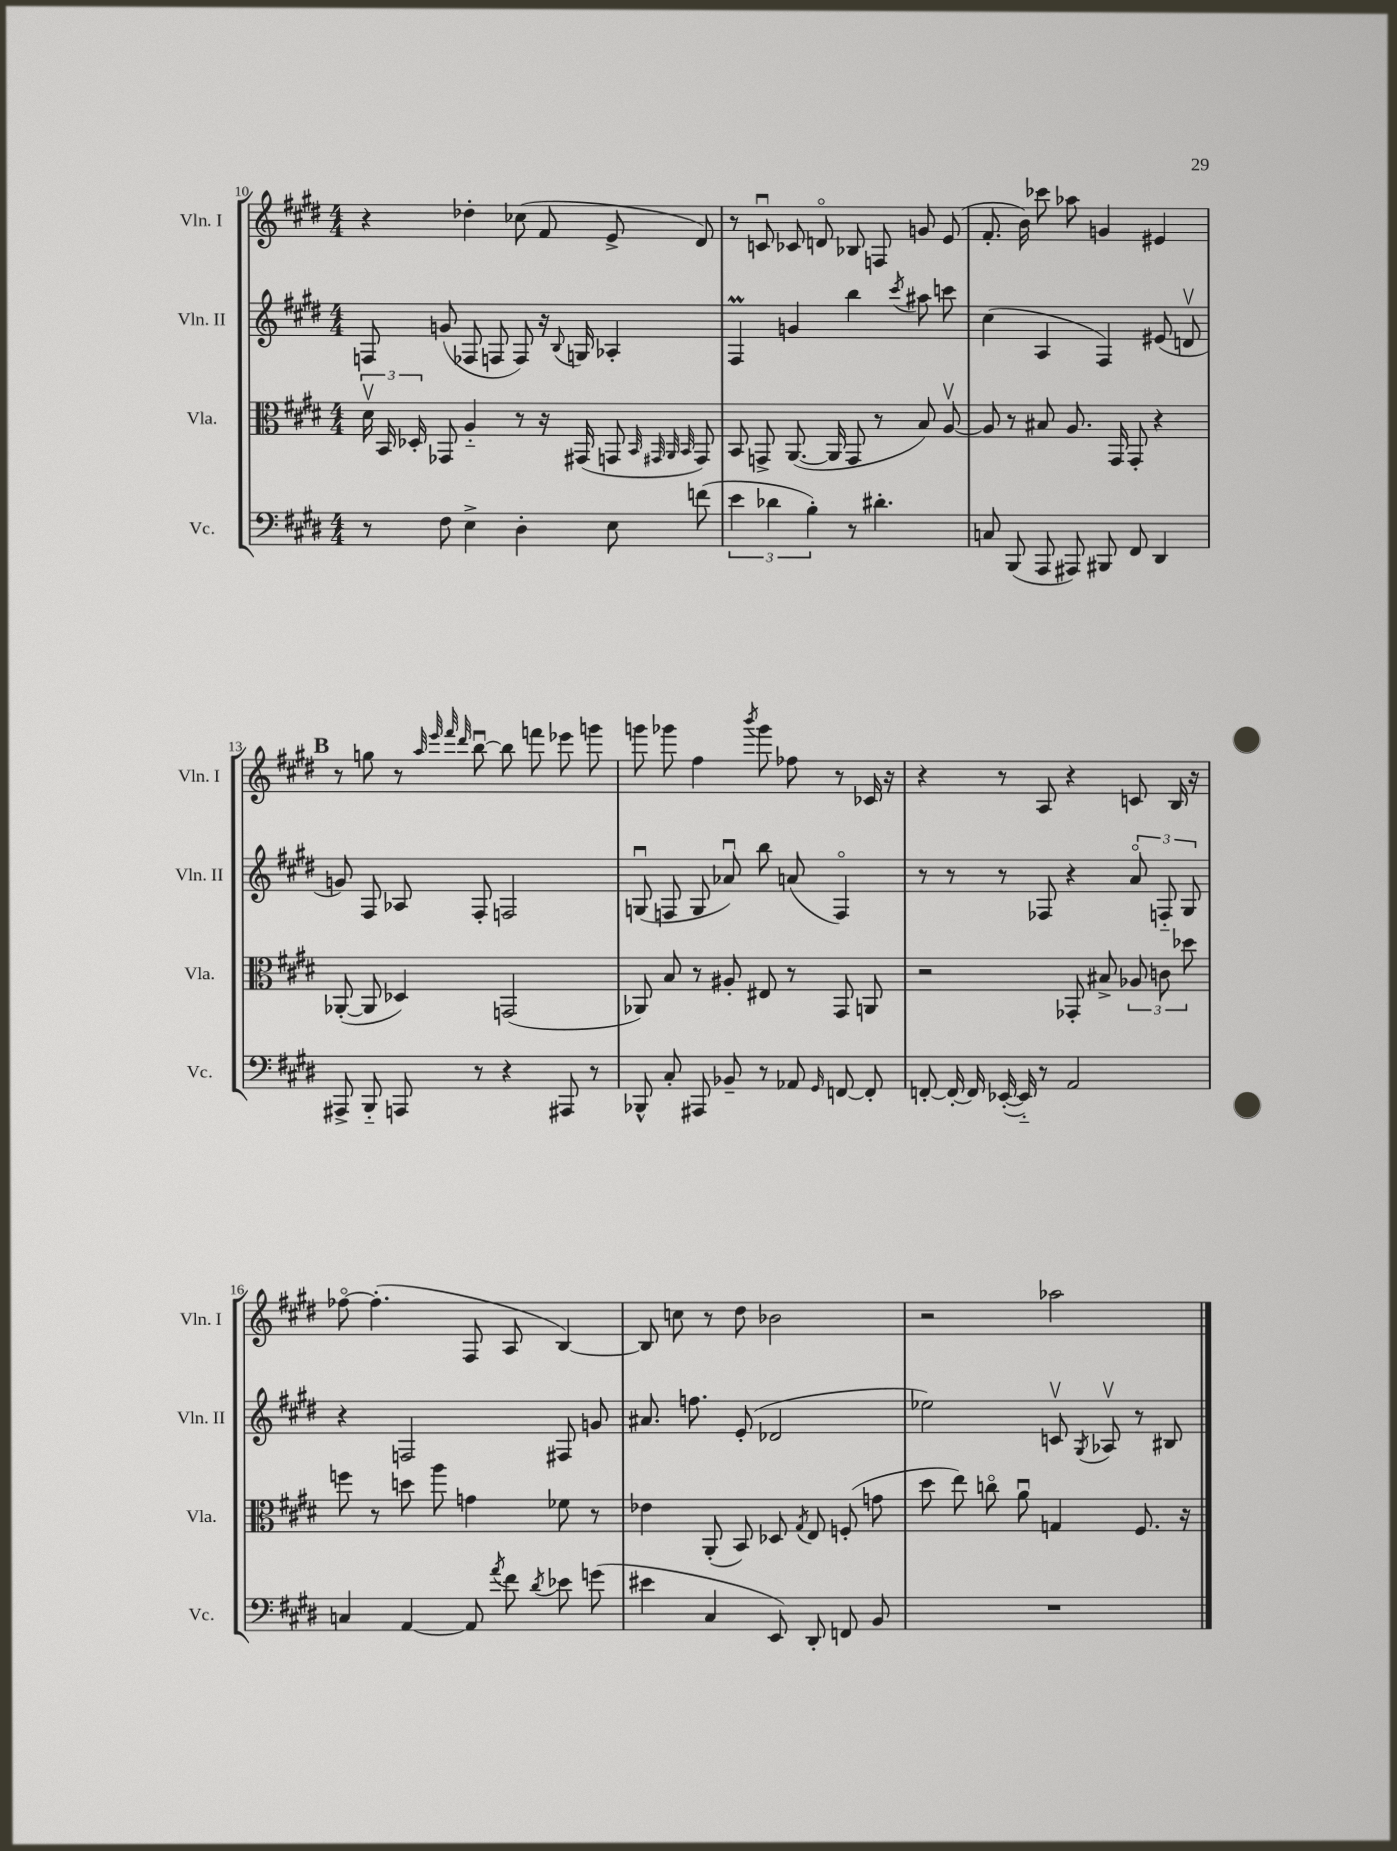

**kern	**kern	**kern	**kern
*staff4	*staff3	*staff2	*staff1
*clefF4	*clefC3	*clefG2	*clefG2
*k[f#c#g#d#]	*k[f#c#g#d#]	*k[f#c#g#d#]	*k[f#c#g#d#]
*M4/4	*M4/4	*M4/4	*M4/4
8r	24d#v\	8F/	4r
.	24BB/	.	.
.	24D-'/	.	.
8F#\	8GG-/	(8g/	.
4E^\	4A'~/	8F-/	4dd-'\
.	.	8F/	.
4D#'\	8r	8F/)	(8cc-\
.	16r	16r	8f#/
.	.	8qqB/	.
.	(16GG#/	16G/	.
8E\	8GG/	4A-'/	8e^/
.	32qqBB/	.	.
.	32qqGG#/	.	.
.	32qqAA/	.	.
.	32qqBB/	.	.
(8f\	8GG#/)	.	8d#/)
=	=	=	=
6e\	8BB/	4F#/	8r
.	8GG^/	.	8cu/
6d-\	.	.	.
.	([8.AA/	4g/	8c-/
6B'\)	.	.	.
.	.	.	8do/
.	16AA/]	.	.
8r	8GG/	4bb\	8B-/
4.d#'\	8r	.	8F/
.	.	8qccc#/	.
.	8B/)	8aa#\	8g/
.	[8Av/	8ccc\	(8e/
=	=	=	=
8C/	8A/]	(4cc#\	8.f#'/
(8BBB/	8r	.	.
.	.	.	16b\)
8AAA/	8B#/	4A/	8ccc-\
8AAA#/)	8.A/	.	8aa-\
8BBB#/	.	4F#/)	4g/
.	16GG#/	.	.
8FF#/	8GG#'/	.	.
4DD#/	4r	(8e#/	4e#/
.	.	8dv/	.
=	=	=	=
8AAA#^/	([8AA-'/	8g/)	8r
8BBB'~/	8AA-/]	8F#/	8gg\
8AAA/	4D-/)	8A-/	8r
.	.	.	32qqaa/
.	.	.	32qqeee/
.	.	.	32qqfff#/
.	.	.	32qqddd#/
8r	.	8F#'/	[8bbu\
4r	(2GG/	2F/	8bb\]
.	.	.	8fff\
8AAA#/	.	.	8eee-\
8r	.	.	8ggg\
=	=	=	=
8BBB-^^/	8AA-/)	(8Gu/	8ggg\
8C#'/	8B/	8F/	8ggg-\
8AAA#/	8r	8G/	4ff#\
8BB-~/	8A#'/	8a-u/)	.
.	.	.	8qbbb/
8r	8E#/	8bb\	8ggg-\
8AA-/	8r	(8a/	8ff-\
16qqGG#/	.	.	.
[8FF/	8GG#/	4Fo/)	8r
8FF'/]	8AA/	.	16c-/
.	.	.	16r
=	=	=	=
[8FF'/	2r	8r	4r
16FF'/_	.	8r	.
16FF/]	.	.	.
([16EE-'/	.	8r	8r
16EE-'~/])	.	.	.
8r	.	8F-/	8A/
2AA/	8GG-'/	4r	4r
.	8B#^/	.	.
.	12A-/	12ao/	8c/
.	12c\	12F'~/	.
.	.	.	16B/
.	12dd-\	12G#/	.
.	.	.	16r
=	=	=	=
4C/	8ff\	4r	[8ff-o\
.	8r	.	(4.ff-'\]
[4AA/	8dd\	2F/	.
.	8aa\	.	.
8AA/]	4g\	.	8F#/
8qa/	.	.	.
8f#\	.	.	8A/
8qd#/	.	.	.
8e-\	8f-\	8F#/	[4B/)
(8g\	8r	8g/	.
=	=	=	=
4e#\	4e-\	8.a#/	8B/]
.	.	.	8cc\
.	.	8.ff\	.
4C#/	(8AA'/	.	8r
.	8BB/)	(8e'/	8dd#\
8EE/)	8D-/	2d-/	2b-\
.	8qG#/	.	.
8DD#'/	8E/	.	.
8FF/	(8F'/	.	.
8BB/	8g\	.	.
=	=	=	=
1r	8dd#\	2ee-\)	2r
.	8ee\)	.	.
.	8cco\	.	.
.	8au\	.	.
.	4G/	8cv/	2aa-\
.	.	8qG#/	.
.	.	8A-v/	.
.	8.F#/	8r	.
.	.	8B#/	.
.	16r	.	.
==	==	==	==
*-	*-	*-	*-
